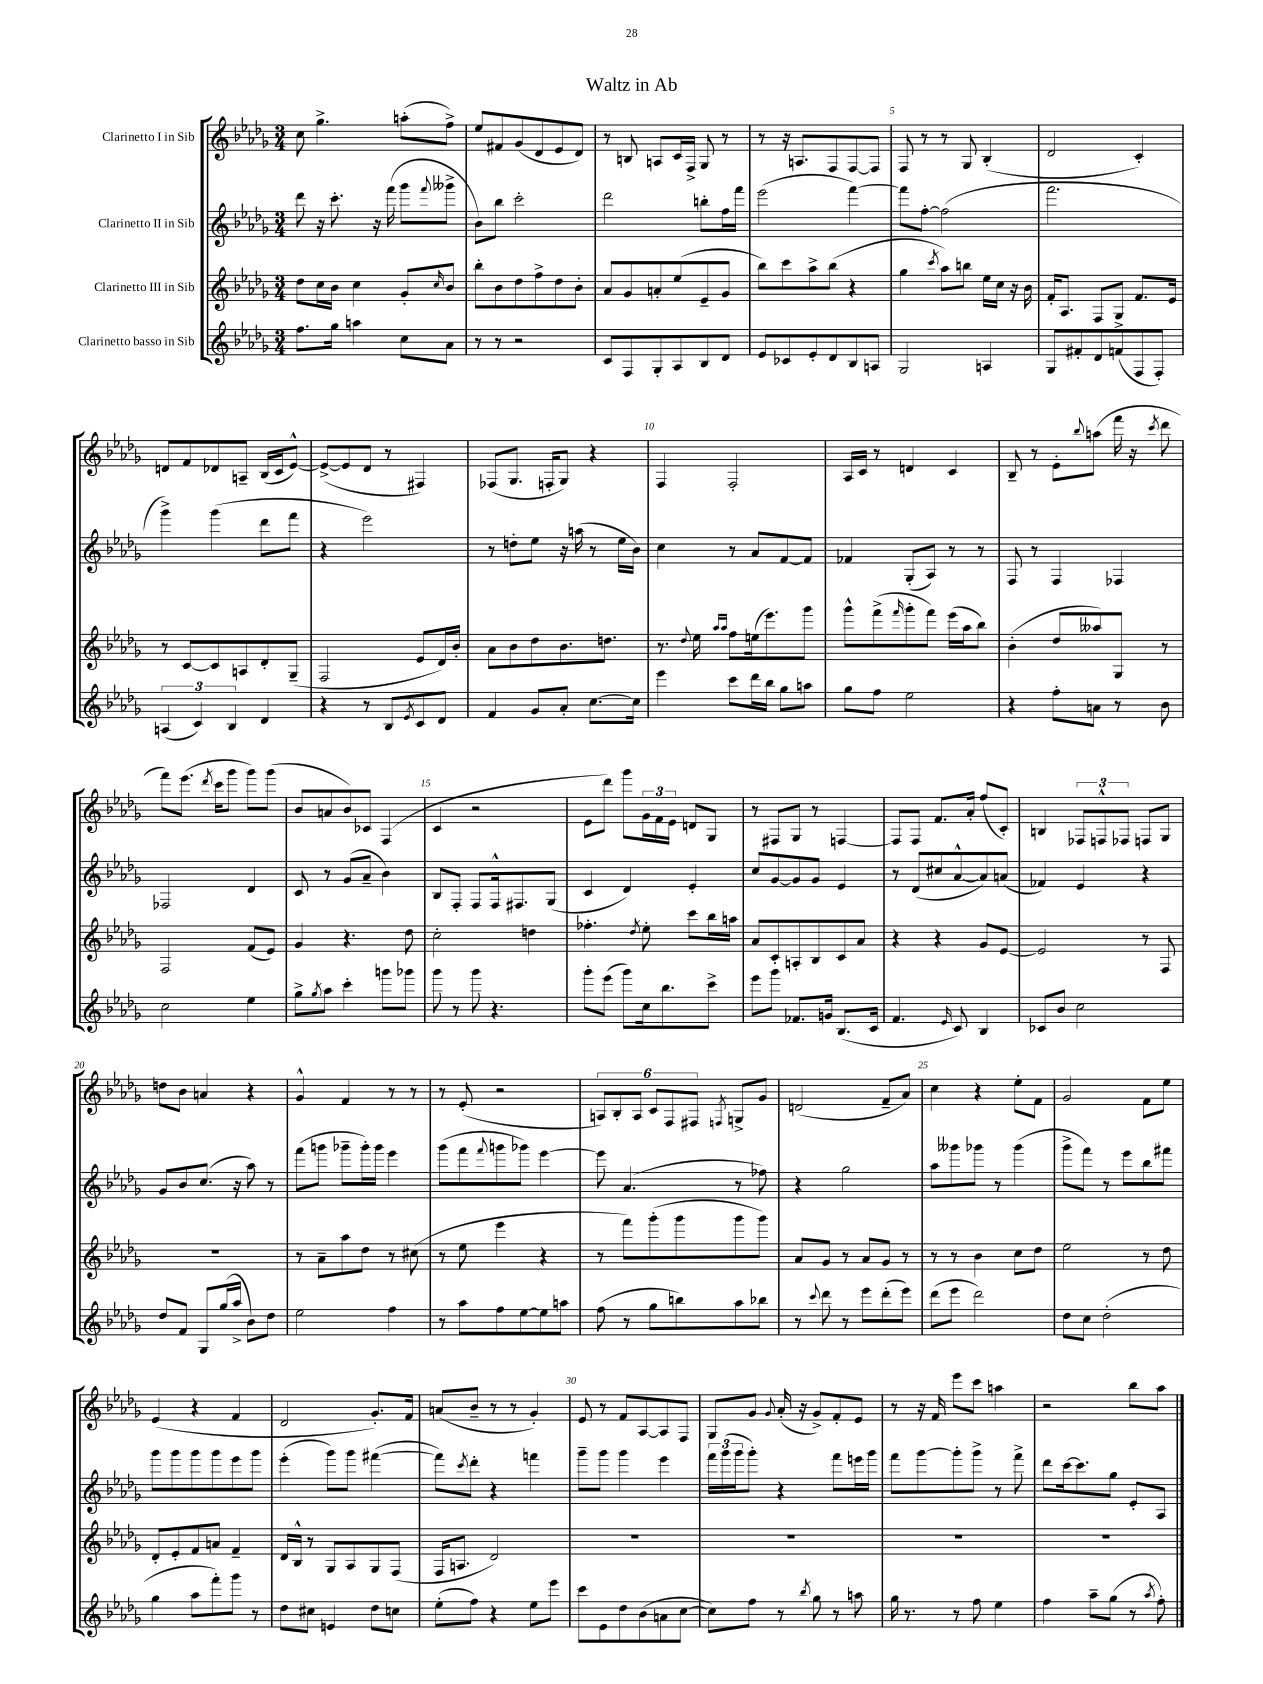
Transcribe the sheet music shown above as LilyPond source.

\header { title = "Waltz in Ab" }
<<
\new StaffGroup <<
\new Staff = "s0" \with { instrumentName = "Clarinetto I in Sib" } {
    \clef treble \key des \major \numericTimeSignature \time 3/4
    c''8 ges''4.-> a''8-.( f''8->) |
    ees''8 fis'8 ges'8( des'8 ees'8 des'8) |
    r8 b8 a8 c'16 f16-> ges8 r8 |
    r8 r16 a8. f8 f8~ f8 |
    f8 r8 r8 ges8 bes4-.( |
    des'2 c'4-.) |
    d'8 f'8 des'8 a8-- bes16( c'16 ees'8~-^) |
    ees'8~->( ees'8 des'8 r8 fis4) |
    fes8( ges8. f16-. ges8) r4 |
    f4 f2-. |
    aes16 c'16 r8 d'4 c'4 |
    bes8-- r8 ees'8-. \appoggiatura { bes''8 } a''8( f'''16 r16 \acciaccatura { c'''8 } des'''8 |
    f'''8) ees'''8.( \acciaccatura { des'''8 } c'''16 ges'''8 ges'''8) ges'''8( |
    bes'8 a'8 bes'8) ces'8 f4( |
    c'4 r2 |
    ees'8 des'''8) ges'''8 \tuplet 3/2 { ges'16 f'16 ees'16 } d'8 ges8 |
    r8 fis8 ges8 r8 f4~ |
    f8 f8 f'8. aes'16-. f''8( c'8-.) |
    b4 \tuplet 3/2 { fes8 f8-^ fes8 } f8 ges8 |
    d''8 bes'8 a'4 r4 |
    ges'4-^ f'4 r8 r8 |
    r8 ees'8-.( r2 |
    \tuplet 6/4 { a8) bes8-. a8 c'8 f8 fis8 } \acciaccatura { f8 } g8-> ges'8 |
    d'2( f'8-- aes'8) |
    c''4 r4 ees''8-. f'8 |
    ges'2 f'8 ees''8 |
    ees'4( r4 f'4 |
    des'2 ges'8.-.) f'16 |
    a'8( bes'8-- r8 r8 ges'4-.) |
    ees'8 r8 f'8 aes8~ aes8 f8 |
    ges8 ges'8 \appoggiatura { ges'8 } aes'16-.( r16 ges'8->) f'8-. ees'8 |
    r8 r16 f'16 ees'''8 c'''8 a''4 |
    r2 bes''8 aes''8 \bar "|." |
}
\new Staff = "s1" \with { instrumentName = "Clarinetto II in Sib" } {
    \clef treble \key des \major \numericTimeSignature \time 3/4
    des'''8 r16 c'''8.-. r16 f'''16( ges'''8 \appoggiatura { f'''8 } geses'''8-> |
    bes'8) bes''8 c'''2-. |
    des'''2 b''8-. f''16 f'''16 |
    ees'''2( f'''4~) |
    f'''8 f''8~-. f''2( |
    f'''2. |
    ges'''4->) ges'''4( des'''8 f'''8 |
    r4 ees'''2) |
    r8 d''8-. ees''8 r16 a''16( r8 ees''16 bes'16) |
    c''4 r8 aes'8 f'8~ f'8 |
    fes'4 ges8-.( aes8) r8 r8 |
    f8 r8 f4 fes4 |
    fes2 des'4 |
    c'8 r8 ges'8( aes'8-- bes'4) |
    bes8 f8-. f8 f16-^ fis8. ges8( |
    c'4 des'4) ees'4-. |
    c''8 ges'8~ ges'8 ges'8 ees'4 |
    r8 des'8( cis''8 aes'8~-^ aes'8) a'8( |
    fes'4) ees'4 r4 |
    ges'8 bes'8 c''8.( r16 aes''8) r8 |
    f'''8( g'''8 ges'''8-- ges'''16-.) ges'''16 ees'''4 |
    ges'''8( f'''8 \appoggiatura { f'''8 } g'''8 ges'''8) ees'''4~ |
    ees'''8 aes'4.( r8 fes''8) |
    r4 ges''2 |
    aes''8 geses'''8 ges'''8 r8 ges'''4( |
    ges'''8-> f'''8) r8 ees'''8 bes''8 fis'''8 |
    ges'''8 ges'''8 ges'''8 ges'''8 ees'''8 ges'''8 |
    ees'''4-.( ges'''8) ges'''8 fis'''4~( |
    fis'''8) \acciaccatura { c'''8 } des'''8-. r4 f'''4 |
    ges'''8-- ges'''8 ges'''4 ees'''4 |
    \tuplet 3/2 { f'''16 ges'''16( ges'''16 } ges'''8-.) r4 f'''8 e'''16 ges'''16 |
    f'''8 ges'''8~ ges'''8-. ges'''8-> r8 f'''8-> |
    des'''8 c'''16~ c'''8. ges''8 ees'8-. aes8 \bar "|." |
}
\new Staff = "s2" \with { instrumentName = "Clarinetto III in Sib" } {
    \clef treble \key des \major \numericTimeSignature \time 3/4
    des''8 c''16 bes'16 c''4 ges'8-. \grace { c''16 } bes'8 |
    bes''8-. bes'8 des''8 f''8-> des''8 bes'8-. |
    aes'8 ges'8 a'8-. ees''8( ees'8-- ges'8 |
    bes''8) c'''8 aes''8-> bes''8( r4 |
    ges''4 \acciaccatura { c'''8 } aes''8) b''8 ees''16 c''16 r16 bes'16 |
    f'16-. aes8. f8 ges8-> f'8. ees'16 |
    r8 c'8~ c'8 a8 des'8-. ges8--( |
    f2 ees'8 des'16) bes'16-. |
    aes'8 bes'8 des''8 bes'8. d''8. |
    r8. \appoggiatura { des''8 } ees''16 \grace { aes''16 aes''16 } f''8 e''16( ees'''8.) ges'''8 |
    ges'''8-^ f'''8->( \grace { f'''16 } ges'''8-. f'''8) ees'''16( aes''16 bes''8) |
    bes'4-.( des''8 aeses''8) ges8 r8 |
    f2 f'8( ees'8) |
    ges'4 r4. des''8 |
    c''2-. d''4 |
    fes''4.-. \acciaccatura { des''8 } ees''8-. c'''8 bes''16 a''16 |
    aes'8 c'8-. a8-. bes8 c'8 aes'8 |
    r4 r4 ges'8 ees'8~ |
    ees'2 r8 f8 |
    R2. |
    r8 aes'8-- aes''8 des''8 r8 cis''8( |
    r8 ees''8 ees'''4 r4 |
    r8 f'''8) ges'''8-.( ges'''8 ges'''8 ges'''8) |
    aes'8 ges'8 r8 aes'8 ges'8 r8 |
    r8 r8 bes'4 c''8 des''8 |
    ees''2 r8 des''8 |
    des'8-. ees'8-. f'8 a'8 f'4-- |
    des'16 bes16-^ r8 ges8 aes8 ges8 f8( |
    f16 a8. des'2) |
    R2. |
    R2. |
    R2. |
    R2. \bar "|." |
}
\new Staff = "s3" \with { instrumentName = "Clarinetto basso in Sib" } {
    \clef treble \key des \major \numericTimeSignature \time 3/4
    f''8. ges''16 a''4 c''8 aes'8 |
    r8 r8 r2 |
    c'8 f8 ges8-. aes8 bes8 des'8 |
    ees'8 ces'8 ees'8-. des'8 bes8 a8 |
    ges2 a4 |
    ges8 fis'8-. des'8 f'8( f8 f8-.) |
    \tuplet 3/2 { a4( c'4) bes4 } des'4 |
    r4 r8 bes8 \acciaccatura { ees'8 } c'8 des'8 |
    f'4 ges'8 aes'8-. c''8.~ c''16 |
    ees'''4 c'''8 des'''16 bes''16 ges''8 a''8 |
    ges''8 f''8 ees''2 |
    r4 f''8-. a'8 r8 bes'8 |
    c''2 ees''4 |
    ges''8-> \acciaccatura { ges''8 } aes''8 c'''4-. g'''8 ges'''8 |
    ges'''8 r8 ges'''8 r4. |
    ges'''8-. ees'''8( ges'''8) c''16 bes''8. c'''8-> |
    ees'''8 ges'''8 fes'8. g'16 bes8.( c'16 |
    f'4. \grace { ees'16 } c'8) bes4 |
    ces'8 bes'8 c''2 |
    des''8 f'8 ges8 ges''16( aes''16-> bes'8) des''8 |
    ees''2 f''4 |
    r8 aes''8 f''8 ees''8~ ees''8 a''8 |
    f''8( r8 ges''8 b''8) aes''8 bes''8 |
    r8 \appoggiatura { c'''8 } des'''8 r8 ees'''8 des'''8-.( ees'''8) |
    des'''8( ees'''8 des'''2) |
    des''8 c''8 des''2-.( |
    ges''4 aes''8 f'''8-.) ges'''8 r8 |
    des''8 cis''8 e'4 des''8 c''8 |
    ees''8-.( f''8) r4 ees''8 ees'''8 |
    c'''8 ees'8 des''8 bes'8( a'8 c''8~ |
    c''8) f''8 r8 \acciaccatura { bes''8 } ges''8 r8 a''8 |
    ges''16 r8. r8 f''8 ees''4 |
    f''4 aes''8-- ges''8( r8 \acciaccatura { aes''8 } f''8-.) \bar "|." |
}
>>
>>
\layout { \context { \Score \override BarNumber.break-visibility = ##(#f #t #t) barNumberVisibility = #(every-nth-bar-number-visible 5) } }
